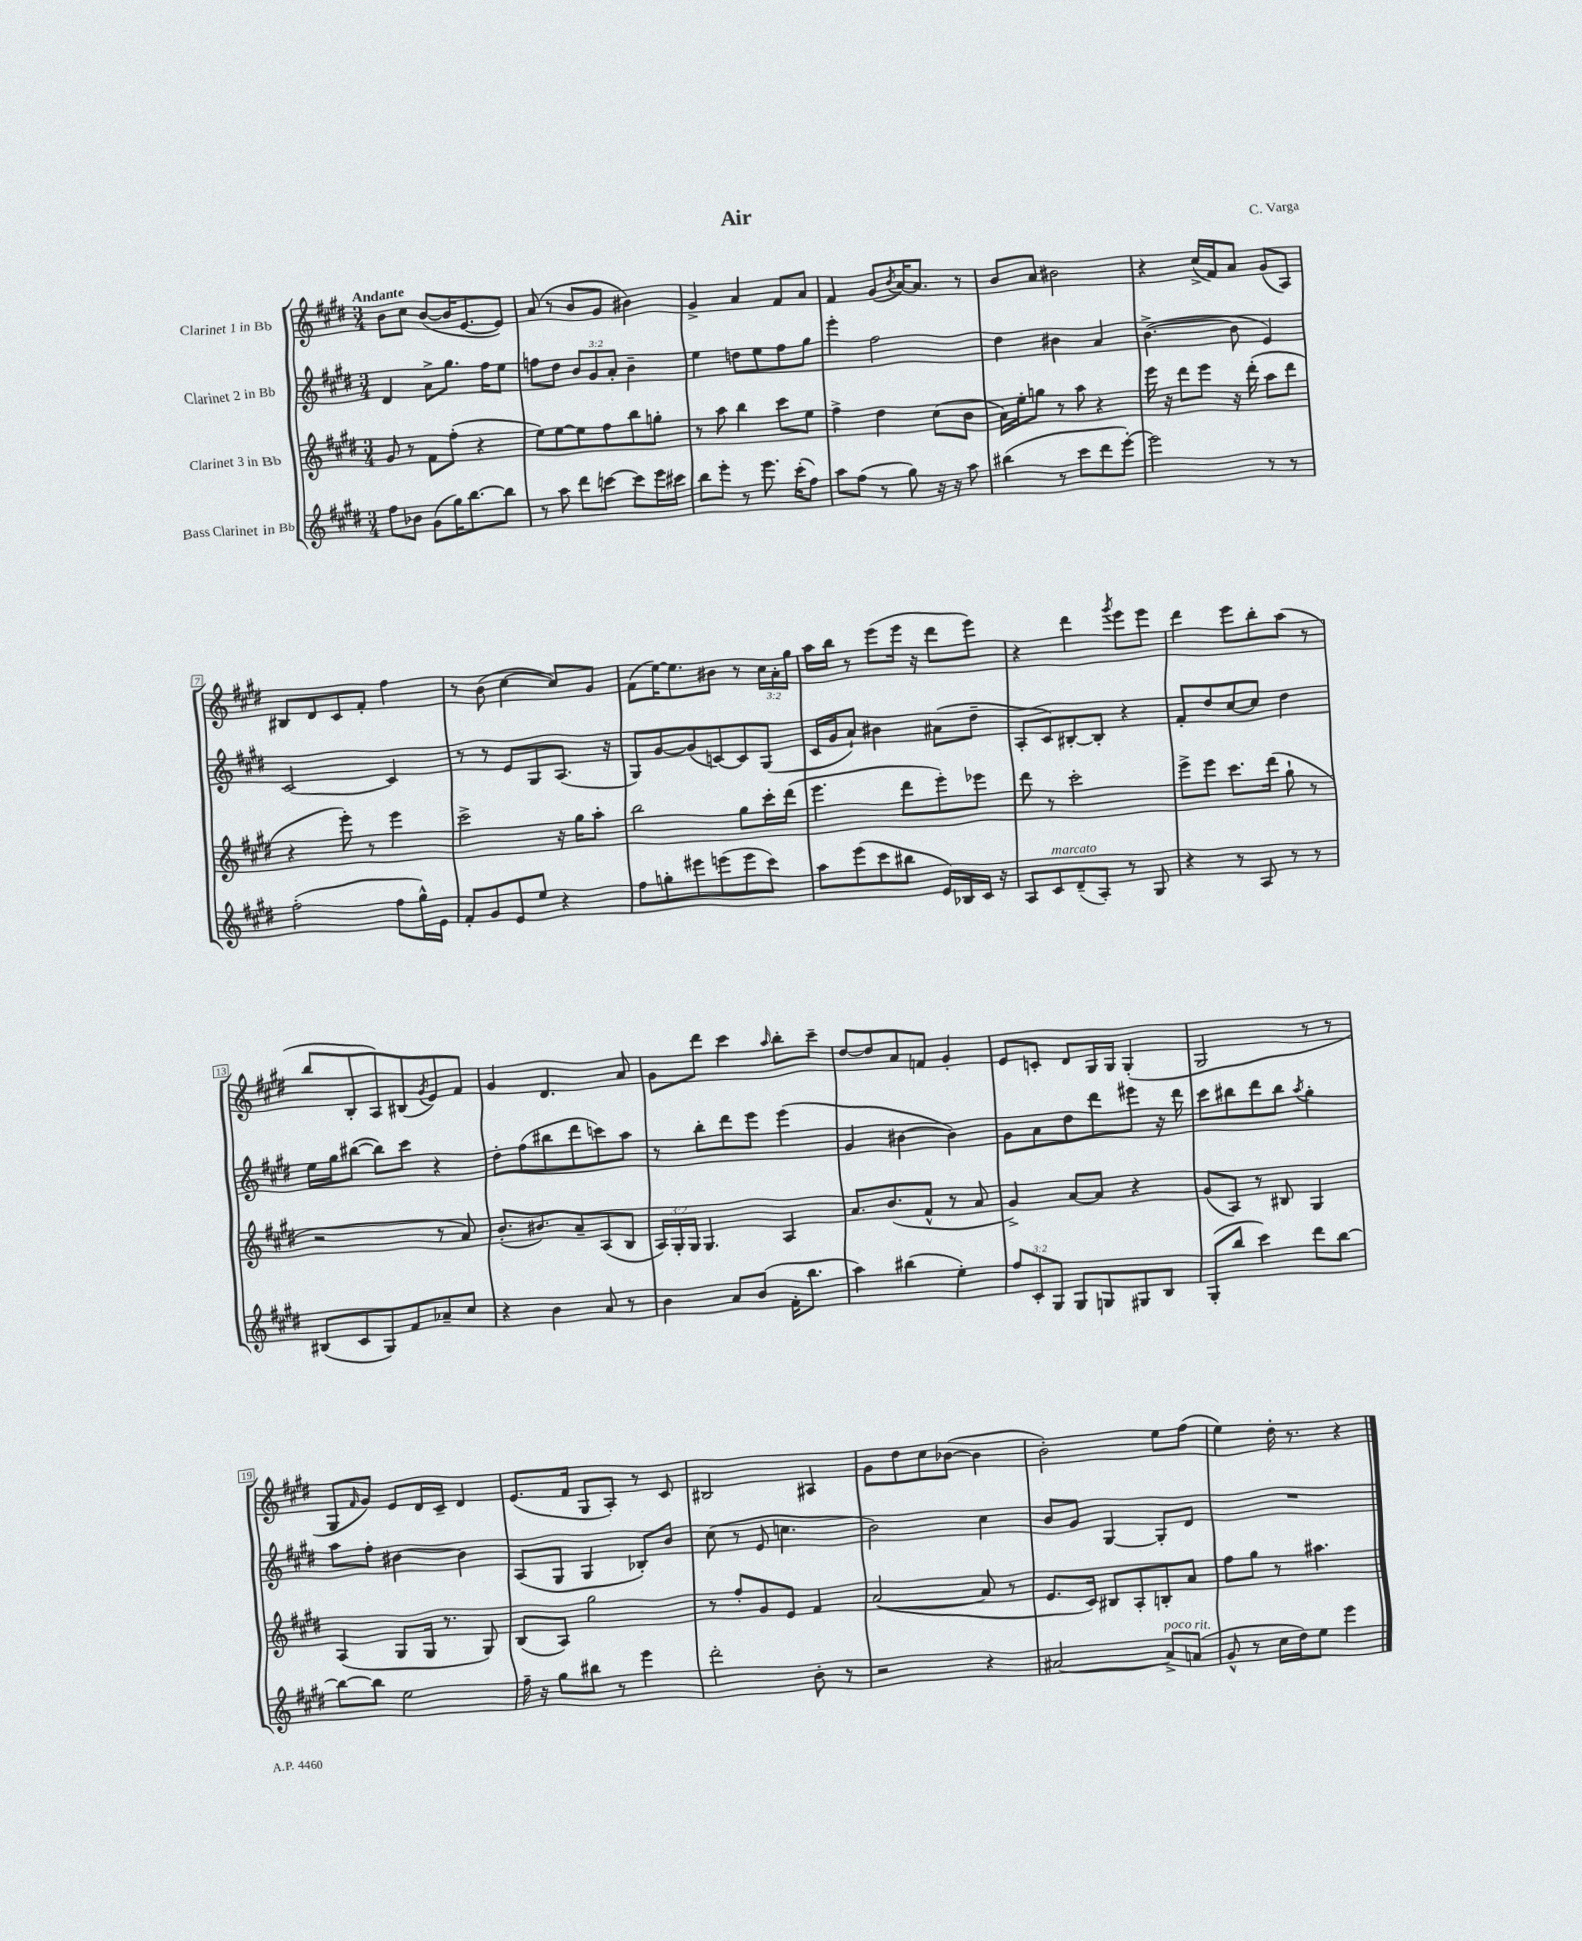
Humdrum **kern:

**kern	**kern	**kern	**kern
*staff4	*staff3	*staff2	*staff1
*clefG2	*clefG2	*clefG2	*clefG2
*k[f#c#g#d#]	*k[f#c#g#d#]	*k[f#c#g#d#]	*k[f#c#g#d#]
*M3/4	*M3/4	*M3/4	*M3/4
8ff#	8g#	4d#	8b
8b-	8r	.	8cc#
(8g#	8f#	8a^	([8b
16gg#)	(8ff#'	8.gg#	16b]
[8.bb	.	.	[8.e
.	4r	.	.
.	.	16ff#	.
8bb]	.	8ee	8e])
=	=	=	=
8r	8ee)	8ff	(8a
8aa	[8ee	8dd#	8r
8ddd#	8ee]	12b	8b
.	.	12g#	.
[8ccc	8ff#	.	8g#
.	.	12a'	.
8ccc]	8bb	4b~	4b#)
16eee	8gg'	.	.
16ccc#	.	.	.
=	=	=	=
8bb	8r	4ee	4g#^
8eee'	8aa	.	.
8r	4bb	8dd	4a
8.eee	.	8ee	.
.	8ccc#	8ff#	8f#
(16ccc#'	.	.	.
8ff#)	8ee	8gg#	8a
=	=	=	=
8aa	4ff#^	4eee'	4f#
(8ff#	.	.	.
8r	4dd#	2ff#	(8g#
.	.	.	8qb
8gg#)	.	.	[16a)
.	.	.	8.a]
16r	(8cc#	.	.
16r	.	.	.
8aa	8b	.	8r
=	=	=	=
(4bb#	16a)	4dd#	8b
.	16ee'	.	.
.	8gg	.	8a
8r	8r	4b#	2b#
8ccc#	8aa	.	.
8ddd#	4r	4a	.
[8eee')	.	.	.
=	=	=	=
2eee]	16eee	([4.b^	4r
.	16r	.	.
.	8ddd#	.	.
.	8eee	.	(16cc#^
.	.	.	16f#)
.	16r	8b]	8a
.	(16ddd#'	.	.
8r	8aa	4e)	(8g#
8r	8ddd#	.	8A)
=	=	=	=
(2ff#'	4r	[2c#	8B#
.	.	.	8d#
.	8eee')	.	8c#
.	8r	.	8f#'
8ff#	4eee	4c#]	4ff#
16gg#^^)	.	.	.
16e	.	.	.
=	=	=	=
8f#'	2ccc#^	8r	8r
8g#	.	8r	(8b
8e	.	8e	[4cc#
8ee	.	8G#	.
4r	16r	(8.A	8cc#])
.	16gg#	.	.
.	8aa'	.	8g#
.	.	16r	.
=	=	=	=
8ff#	2bb	8G#)	(8f#
8gg'	.	[8g#	[16ee)
.	.	.	8.ee]
8eee#	.	(8g#]	.
(8eee	.	[8c)	8b#
8eee	8gg#	8c]	8r
8ccc#)	16ccc#'	(8G#	24cc#
.	.	.	24a'
.	(16ddd#	.	.
.	.	.	24gg#
=	=	=	=
8aa	4.eee	16c#	16aa
.	.	16g#	16bb
(8eee	.	8a`)	8r
8ccc#	.	4b#	(8eee
8bb#	8ddd#	.	16eee
.	.	.	16r
16e)	8eee')	(8a#	8ddd#
16B-	.	.	.
16c#	8eee-	8dd#~	8eee)
16r	.	.	.
=	=	=	=
8A	8ddd#	8A'	4r
8c#	8r	8c#)	.
(8d#~	2ccc#'	[8B#'	4ddd#
8A')	.	8B#']	.
.	.	.	8qggg#
8r	.	4r	8eee
8G#	.	.	8eee
=	=	=	=
4r	8eee^	8f#'	4ddd#
.	8eee	8dd#	.
8r	8.ccc#	[8cc#	8eee
8A	.	8cc#]	8bb'
.	(16ddd#	.	.
8r	8gg#`	4dd#	(8aa
8r	8r	.	8r
=	=	=	=
(8B#	2r	16ee	8bb
.	.	16gg#	.
8c#	.	([8bb#	8B'
8G#)	.	8bb#])	8A)
8f#	.	8ccc#	(8B#
.	.	.	8qg#
8a-~	8r	4r	8e)
8cc#	8a)	.	8f#
=	=	=	=
4r	(8.b'	8dd#'	4g#
.	.	(8ff#	.
.	8.b#)	.	.
4b	.	8bb#	4.d#
.	8a~	8ddd#	.
8a	(8A	8ccc)	.
8r	8B	8aa	8a
=	=	=	=
4b	24A)	8r	8g#
.	24G#'	.	.
.	24G#	.	.
.	4.G#	8bb'	8ddd#
8a	.	8ddd#	4ccc#
(8b	.	8eee	.
.	.	.	16qqaa
16f#'	4A	(4eee	8bb'
8.bb	.	.	.
.	.	.	8ccc#~
=	=	=	=
4aa)	8.a	4g#	[8dd#
.	.	.	8dd#]
.	(8.b	.	.
(4bb#	.	[4b#	8a
.	8f#^^	.	8f
4ee')	8r	4b#])	4g#'
.	8a	.	.
=	=	=	=
12ff#	4g#^)	8g#	8e
12c#'	.	.	.
.	.	8a	8c'
12G#	.	.	.
8G#	[8a	8dd#	8d#
8G	8a]	8ddd#	16G#
.	.	.	16G#
8G#	4r	8eee#	(4G#'
8B	.	16r	.
.	.	16ddd#	.
=	=	=	=
(8G#'	(8g#	8ccc#	2G#
8bb	8A)	8bb#	.
4ccc#)	8r	8ddd#	.
.	8B#	8bb#	.
.	.	8qaa	.
8ddd#	4G#	4gg#'	8r
[8bb	.	.	8r
=	=	=	=
8bb_	(4A	8aa	8G#
.	.	.	16qqf#
8bb]	.	8ff#'	8g#)
2ee	8G#	[4b#	8e
.	16G#	.	16d#
.	8.r	.	16c#~
.	.	4b#]	4d#
.	8G#)	.	.
=	=	=	=
16ff#~	(8B	(8A	(8.e
16r	.	.	.
8gg#	8A)	8G#	.
.	.	.	16f#
8bb#	2gg#	4G#	8G#
8r	.	.	8A')
4eee	.	8B-')	8r
.	.	8b	8c#
=	=	=	=
2ddd#'	8r	(8cc#	2B#
.	8ff#'	8r	.
.	8g#	8e	.
.	8e	4.cc	.
8b'	4f#	.	4A#
8r	.	.	.
=	=	=	=
2r	([2a	2b)	8g#
.	.	.	8dd#
.	.	.	8cc#
.	.	.	([8b-
4r	8a]	4cc#	4b-]
.	8r	.	.
=	=	=	=
[2a#	8.e	8b	2b')
.	.	8g#	.
.	16c#)	.	.
.	8B#	[4G#	.
.	8A'	.	.
8a#^]	8B'	8G#']	8ee
(8a	8a	8d#	(8ff#
=	=	=	=
8g#^^	8ff#	2.r	4ee)
8r	8gg#	.	.
16cc#	8r	.	16dd#'
16dd#)	.	.	8.r
8ee	4.aa#	.	.
4eee	.	.	4r
==	==	==	==
*-	*-	*-	*-
